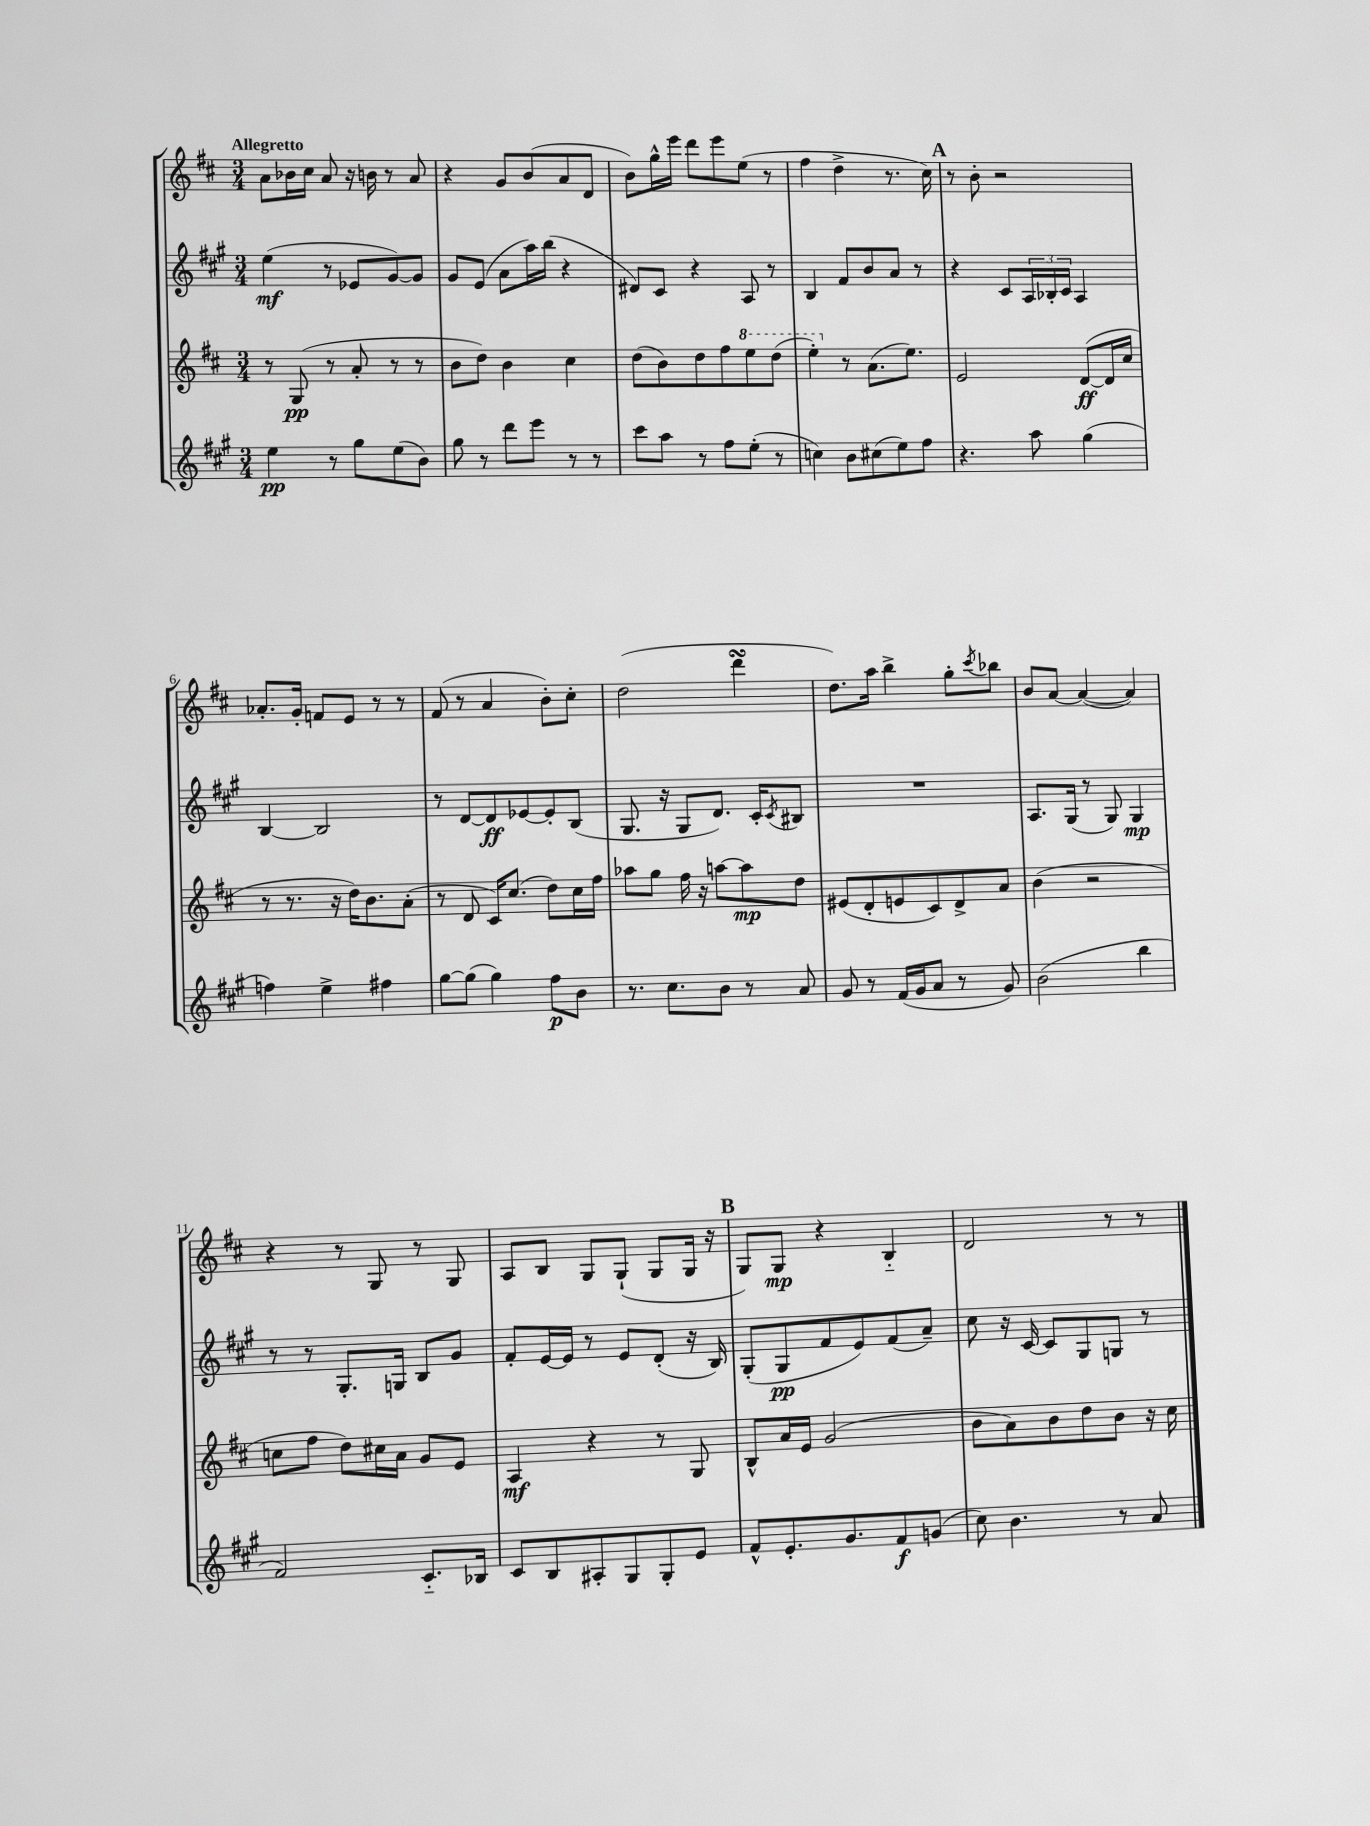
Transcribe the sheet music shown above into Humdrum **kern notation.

**kern	**dynam	**kern	**dynam	**kern	**dynam	**kern	**dynam
*part4	*part4	*part3	*part3	*part2	*part2	*part1	*part1
*staff4	*staff4	*staff3	*staff3	*staff2	*staff2	*staff1	*staff1
*clefG2	*	*clefG2	*	*clefG2	*	*clefG2	*
*k[f#c#g#]	*	*k[f#c#]	*	*k[f#c#g#]	*	*k[f#c#]	*
*M3/4	*	*M3/4	*	*M3/4	*	*M3/4	*
=1	=1	=1	=1	=1	=1	=1	=1
!	!	!	!	!	!	!LO:TX:a:B:t=Allegretto	!
4ee\	pp	8r	.	(4ee\	mf	8a\L	.
.	.	(8G/	pp	.	.	16b-X\L	.
.	.	.	.	.	.	16cc#\JJ	.
8r	.	8r	.	8r	.	8a/	.
8gg#\L	.	8a'/	.	8e-X/L	.	16r	.
.	.	.	.	.	.	16bn\	.
(8ee\	.	8r	.	[8g#/)	.	8r	.
8b\J)	.	8r	.	8g#/J]	.	8a/	.
=2	=2	=2	=2	=2	=2	=2	=2
8gg#\	.	8b\L	.	8g#/L	.	4r	.
8r	.	8dd\J)	.	(8e/J	.	.	.
8ddd\L	.	4b\	.	8a\L	.	8g/L	.
8eee\J	.	.	.	16aa\L)	.	(8b/	.
.	.	.	.	(16bb\JJ	.	.	.
8r	.	4cc#\	.	4r	.	8a/	.
8r	.	.	.	.	.	8d/J	.
=3	=3	=3	=3	=3	=3	=3	=3
8ccc#\L	.	(8dd\L	.	8d#X/L)	.	8b\L)	.
8aa\J	.	8b\)	.	8c#/J	.	16gg^^\L	.
.	.	.	.	.	.	16eee\JJ	.
8r	.	8dd\	.	4r	.	8ddd\L	.
8ff#\L	.	8ff#\	.	.	.	8eee\	.
*	*	*8va	*	*	*	*	*
(8ee'\J	.	8eee\	.	8A/	.	(8ee\J	.
8r	.	(8ddd\J	.	8r	.	8r	.
=4	=4	=4	=4	=4	=4	=4	=4
4ccn\)	.	4eee'\)	.	4B/	.	4ff#\	.
*	*	*X8va	*	*	*	*	*
8b\L	.	8r	.	8f#/L	.	4dd^\	.
(8cc#X\	.	(8.a\L	.	8b/	.	.	.
8ee\)	.	.	.	8a/J	.	8.r	.
.	.	8.ee\J)	.	.	.	.	.
8ff#\J	.	.	.	8r	.	.	.
.	.	.	.	.	.	16cc#\)	.
!!LO:REH:place=s1:t=A
=5	=5	=5	=5	=5	=5	=5	=5
4.r	.	2e/	.	4r	.	8r	.
.	.	.	.	.	.	8b'\	.
.	.	.	.	8c#/L	.	2r	.
8aa\	.	.	.	24A/L	.	.	.
.	.	.	.	24B-X'/	.	.	.
.	.	.	.	24c#/JJ	.	.	.
(4gg#\	.	([8d/L	ff	4A/	.	.	.
.	.	16d/L]	.	.	.	.	.
.	.	16cc#/JJ	.	.	.	.	.
!!LO:LB:g=z
=6	=6	=6	=6	=6	=6	=6	=6
4ffn\)	.	8r	.	[4B/	.	8.a-X'/L	.
.	.	8.r	.	.	.	.	.
.	.	.	.	.	.	16g'/Jk	.
4ee^\	.	.	.	2B/]	.	8fn/L	.
.	.	16r	.	.	.	.	.
.	.	16dd\KL)	.	.	.	8e/J	.
.	.	8.b\	.	.	.	.	.
4ff#X\	.	.	.	.	.	8r	.
.	.	(8a'\J	.	.	.	8r	.
=7	=7	=7	=7	=7	=7	=7	=7
[8gg#\L	.	8r	.	8r	.	(8f#/	.
(8gg#\J]	.	8d/	.	[8d/L	.	8r	.
4gg#\)	.	16c#/KL)	.	8d/]	ff	4a/	.
.	.	(8.cc#/J	.	.	.	.	.
.	.	.	.	[8e-X/	.	.	.
8ff#\L	p	8dd\L)	.	8e-'/]	.	8b'\L)	.
8b\J	.	16cc#\L	.	(8B/J	.	8cc#'\J	.
.	.	16ff#\JJ	.	.	.	.	.
=8	=8	=8	=8	=8	=8	=8	=8
8.r	.	8aa-X\L	.	8.G#/	.	(2dd\	.
.	.	8gg\J	.	.	.	.	.
8.cc#\L	.	.	.	16r	.	.	.
.	.	16ff#\	.	8G#/L	.	.	.
.	.	16r	.	.	.	.	.
8b\J	.	[8aan\L	.	8.d/J)	.	.	.
8r	.	8aa\]	mp	.	.	4dddsSSs\	.
.	.	.	.	16c#'/KL	.	.	.
.	.	.	.	8qc#/	.	.	.
8a/	.	8dd\J	.	8B#X/J	.	.	.
=9	=9	=9	=9	=9	=9	=9	=9
8g#/	.	(8e#X/L	.	2.r	.	8.dd\L)	.
8r	.	8d'/	.	.	.	.	.
.	.	.	.	.	.	16aa\Jk	.
(16f#/LL	.	8en/	.	.	.	4bb^\	.
16g#/J	.	.	.	.	.	.	.
8a/J	.	8c#/)	.	.	.	.	.
8r	.	8d^/	.	.	.	8gg'\L	.
.	.	.	.	.	.	8qccc#/	.
8g#/)	.	8a/J	.	.	.	8bb-X\J	.
=10	=10	=10	=10	=10	=10	=10	=10
(2b\	.	(4b\	.	8.A/L	.	8b/L	.
.	.	.	.	.	.	[8a/J	.
.	.	.	.	(16G#/Jk	.	.	.
.	.	2r	.	8r	.	(4a/_	.
.	.	.	.	8G#/)	.	.	.
4bb\	.	.	.	4G#/	mp	4a/])	.
!!LO:LB:g=z
=11	=11	=11	=11	=11	=11	=11	=11
2f#/)	.	8ccn\L	.	8r	.	4r	.
.	.	8ff#\J	.	8r	.	.	.
.	.	8dd\L)	.	8.G#'/L	.	8r	.
.	.	16cc#X\L	.	.	.	8G/	.
.	.	16a\JJ	.	16Gn/Jk	.	.	.
8.c#/L	.	8g/L	.	8B/L	.	8r	.
.	.	8e/J	.	8g#/J	.	8G/	.
16B-X/Jk	.	.	.	.	.	.	.
=12	=12	=12	=12	=12	=12	=12	=12
8c#/L	.	4A/	mf	8f#'/L	.	8A/L	.
8B/	.	.	.	[16e/L	.	8B/J	.
.	.	.	.	16e/JJ]	.	.	.
8A#X'/	.	4r	.	8r	.	8G/L	.
8G#/	.	.	.	8e/L	.	(8G`/J	.
8G#'/	.	8r	.	(8d'/J	.	8G/L	.
8e/J	.	8G/	.	16r	.	16G/Jk	.
.	.	.	.	16B/)	.	16r	.
!!LO:REH:place=s1:t=B
=13	=13	=13	=13	=13	=13	=13	=13
8f#^^/L	.	8B^^/L	.	(8G#'/L	.	8G/L)	.
8.e'/	.	16a/L	.	8G#/	pp	8G/J	mp
.	.	16e/JJ	.	.	.	.	.
.	.	(2g/	.	8f#/	.	4r	.
8.g#/	.	.	.	.	.	.	.
.	.	.	.	8e/)	.	.	.
8f#/	f	.	.	(8f#/	.	4B/	.
(8gn/J	.	.	.	8a~/J)	.	.	.
=14	=14	=14	=14	=14	=14	=14	=14
8cc#\)	.	8b\L	.	8cc#\	.	2d/	.
4.b\	.	8a\)	.	16r	.	.	.
.	.	.	.	[16c#/	.	.	.
.	.	8b\	.	8c#/L]	.	.	.
.	.	8dd\	.	8G#/	.	.	.
8r	.	8b\J	.	8Gn/J	.	8r	.
8a/	.	16r	.	8r	.	8r	.
.	.	16cc#\	.	.	.	.	.
==	==	==	==	==	==	==	==
*-	*-	*-	*-	*-	*-	*-	*-
